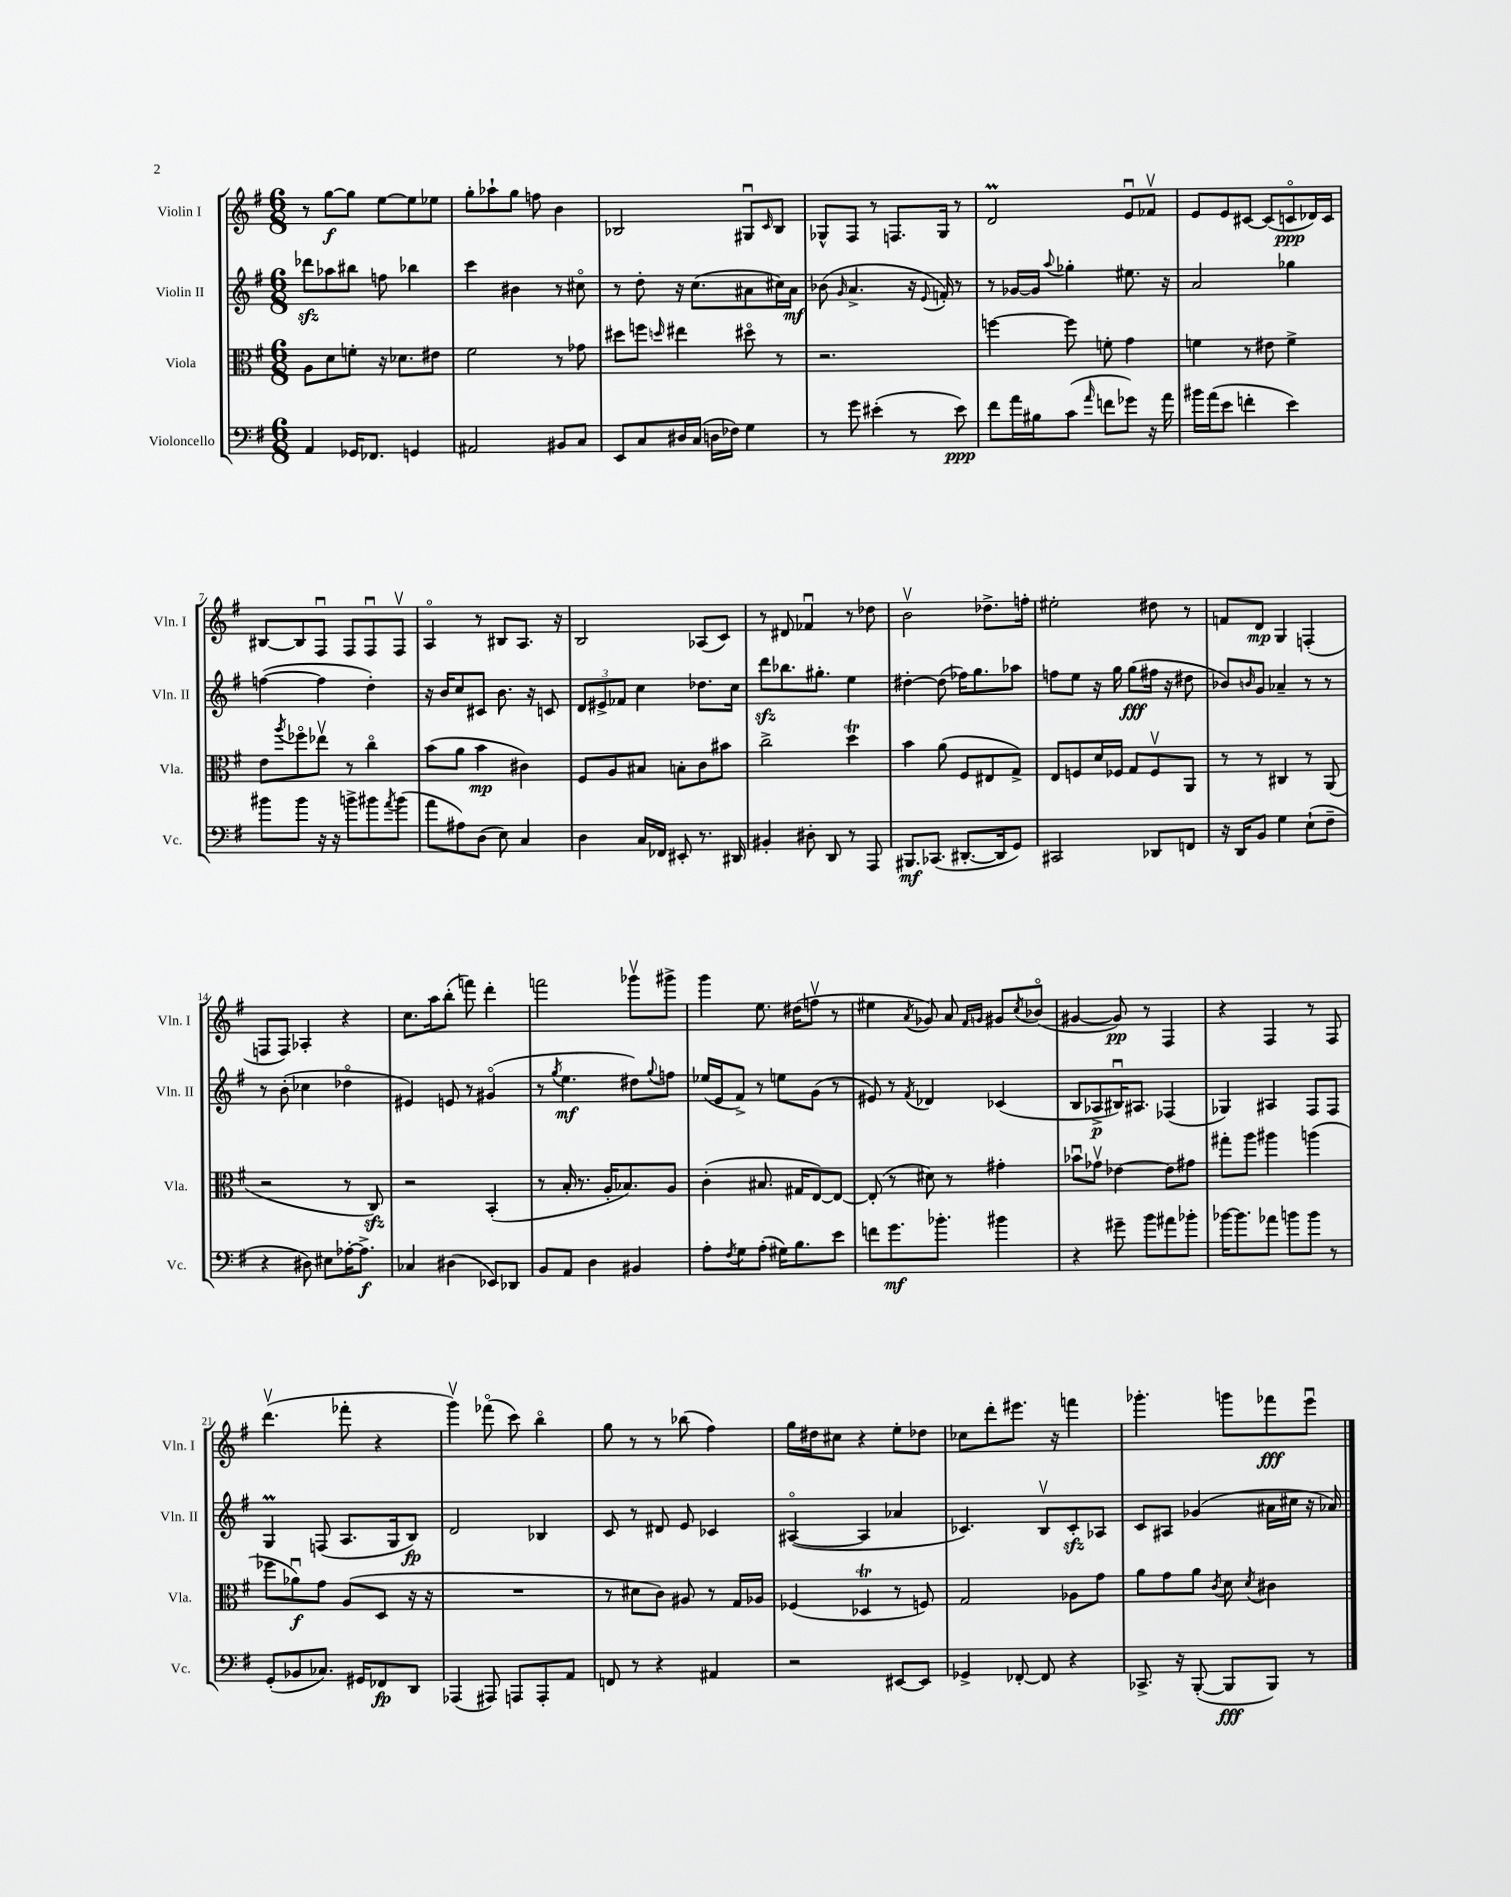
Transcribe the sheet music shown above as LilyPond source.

<<
\new StaffGroup <<
\new Staff = "s0" \with { instrumentName = "Violin I" shortInstrumentName = "Vln. I" } {
    \clef treble \key g \major \numericTimeSignature \time 6/8
    r8 g''8~\f g''8 e''8~ e''8 ees''8 |
    g''8-. aes''8-! g''8 f''8 b'4 |
    bes2 gis8\downbow \grace { c'16 } bes8 |
    ges8-^ fis8 r8 f8. ges16 r8 |
    d'2\prall e'8\downbow fes'8\upbow |
    e'8 e'8 cis'8~ cis'8( c'8\flageolet\ppp des'16) c'16 |
    bis8~ bis8 fis8\downbow fis8 fis8\downbow fis8\upbow |
    a4\flageolet r8 bis8 a8. r16 |
    b2 aes8( c'8) |
    r8 dis'8 fes'4\downbow r8 des''8 |
    b'2\upbow des''8.-> f''16-. |
    eis''2-. dis''8 r8 |
    f'8 d'8\mp g4 f4-.( |
    f8 f8) aes4-. r4 |
    c''8. a''16 b''8-.( f'''8) d'''4-. |
    f'''2 ges'''8\upbow gis'''8-> |
    g'''4 e''8. dis''16( f''8\upbow r8 |
    eis''4 \acciaccatura { a'8 } ges'8) a'8 \grace { fis'16 g'16 } gis'8 \acciaccatura { c''8 } bes'8\flageolet( |
    gis'4~ gis'8\pp) r8 fis4 |
    r4 fis4 r8 fis8 |
    d'''4.\upbow( fes'''8-. r4 |
    g'''4\upbow) fes'''8\flageolet( c'''8) b''4\flageolet |
    g''8 r8 r8 bes''8( fis''4) |
    g''16 dis''16 cis''8 r4 e''8-. des''8 |
    ces''8 d'''8-. eis'''8. r16 f'''4 |
    ges'''4.-. g'''8 fes'''8\fff e'''8\downbow \bar "|." |
}
\new Staff = "s1" \with { instrumentName = "Violin II" shortInstrumentName = "Vln. II" } {
    \clef treble \key g \major \numericTimeSignature \time 6/8
    des'''8\sfz aes''8 bis''8 f''8 bes''4 |
    c'''4 bis'4 r8 cis''8\flageolet |
    r8 d''8-. r16 c''8.( ais'8 cis''16) ais'16\mf |
    bes'8( \grace { g'16 } a'4.-> r16 \appoggiatura { e'8 } f'16-.) r8 |
    r8 ges'16~ ges'16 \appoggiatura { a''8 } ges''4-. eis''8. r16 |
    a'2 ges''4 |
    f''4~( f''4 d''4-.) |
    r16 b'16 c''8 cis'8 b'8. r16 c'8 |
    \tuplet 3/2 { d'8 eis'8-> fes'8 } c''4 des''8. c''16 |
    d'''8\sfz bes''8. gis''8.-. e''4 |
    dis''4~-. dis''8( fes''16) g''8. aes''8 |
    f''8 e''8 r16 g''16 g''8\fff( fis''16 r16 dis''8 |
    bes'8) \grace { b'16 } g'8 aes'4-- r8 r8 |
    r8 b'8-.( ces''4 des''4\flageolet |
    eis'4) e'8 r8 gis'4\flageolet( |
    r8 \acciaccatura { g''8 } e''4.\mf dis''8) \appoggiatura { g''8 } f''8 |
    ees''16( e'16 fis'8->) r8 e''8 g'8( r8 |
    eis'8) r8 \acciaccatura { fis'8 } des'4 ces'4( |
    b8 aes8->\p bis16\downbow) ais8. fes4( |
    ges4) ais4 fis8 fis8 |
    g4\prall f8( a8. g16 b8\fp) |
    d'2 bes4 |
    c'8 r8 dis'8 e'8 ces'4 |
    ais4~\flageolet( ais4 aes'4 |
    ces'4.) b8\upbow ces'8-.\sfz aes8 |
    c'8 ais8 ges'4( ais'16 cis''16 r16 aes'16) \bar "|." |
}
\new Staff = "s2" \with { instrumentName = "Viola" shortInstrumentName = "Vla." } {
    \clef alto \key g \major \numericTimeSignature \time 6/8
    a8 d'8 f'8-. r16 des'8. eis'8 |
    fis'2 r8 ges'8 |
    dis''8 f''8 \grace { d''16 } eis''4 dis''8\flageolet r8 |
    r2. |
    f''4~ f''8 f'8-. g'4 |
    f'4 r8 eis'8 f'4-> |
    e'8 \acciaccatura { a''8 } fes''8\flageolet ees''8\upbow r8 c''4\flageolet |
    b'8( a'8 b'4\mp cis'4) |
    fis8 a8 bis8 b8-. c'8 bis'8 |
    c''2-> d''4\trill |
    b'4 a'8( fis8 eis8 g8->) |
    e8 f8 d'16 fes16 g8 fes8\upbow a,8 |
    r8 r8 cis4 r8 a,8( |
    r2 r8 c8\sfz) |
    r2 b,4-.( |
    r8 b16-. r8. a16-. bes8.) a8 |
    c'4-.( bis8. gis16 e8~) e8~ |
    e8-.( r8 dis'8) r8 gis'4-. |
    bes'8\downbow ges'8\upbow ees'4~ ees'8 gis'8 |
    gis''8-. a''8 ais''4 a''4( |
    fes''8 aes'8\downbow\f) g'8 a8( d8 r16 r16 |
    R2. |
    r8 dis'8 c'8) ais8 r8 g16 aes16 |
    fes4( des4\trill r8 f8) |
    g2 aes8 g'8 |
    a'8 g'8 a'8 \acciaccatura { c'8 } d'8 \acciaccatura { d'8 } cis'4 \bar "|." |
}
\new Staff = "s3" \with { instrumentName = "Violoncello" shortInstrumentName = "Vc." } {
    \clef bass \key g \major \numericTimeSignature \time 6/8
    a,4 ges,16 fes,8. g,4 |
    ais,2 bis,8 c8 |
    e,8 c8 dis16 c16( d16 fes16) g4 |
    r8 g'8 eis'4-.( r8 eis'8\ppp) |
    fis'8 a'16 bis16 c'8( \grace { a'16 } f'8 ges'8) r16 a'16 |
    bis'16 a'16( e'8 f'4-. e'4) |
    bis'8 bis'8 r16 r16 b'8-> bis'8 \acciaccatura { a'8 } bis'8( |
    a'8 ais8) d8( e8) c4 |
    d4 c16 fes,16 eis,8-. r8. dis,16 |
    bis,4-. dis8-. d,8 r8 a,,8 |
    bis,,8.\mf ces,8.( dis,8.~-. dis,16 g,8) |
    cis,2 des,8 f,8 |
    r16 d,16 b,8 g4 e8-!( fis8-- |
    r4 dis8) eis8 aes16~-. aes8.->\f |
    ces4 dis4( ees,8) des,8 |
    b,8 a,8 d4 bis,4 |
    a8-. \acciaccatura { fis8 } g8 a8-.( gis16) b8. e'8 |
    f'8 g'8.\mf bes'8.-. bis'4 |
    r4 gis'8-- b'8 ais'8 bes'8-. |
    bes'16~ bes'8. aes'8 b'8 b'8 r8 |
    g,8-.( bes,8 ces8.) gis,16 fes,8\fp d,8 |
    aes,,4( ais,,8) a,,8 a,,8-. a,8 |
    f,8 r8 r4 ais,4 |
    r2 eis,8~ eis,8 |
    ges,4-> fes,8~-. fes,8 r4 |
    ces,8.-> r16 b,,8~-.( b,,8\fff b,,8) r8 \bar "|." |
}
>>
>>
